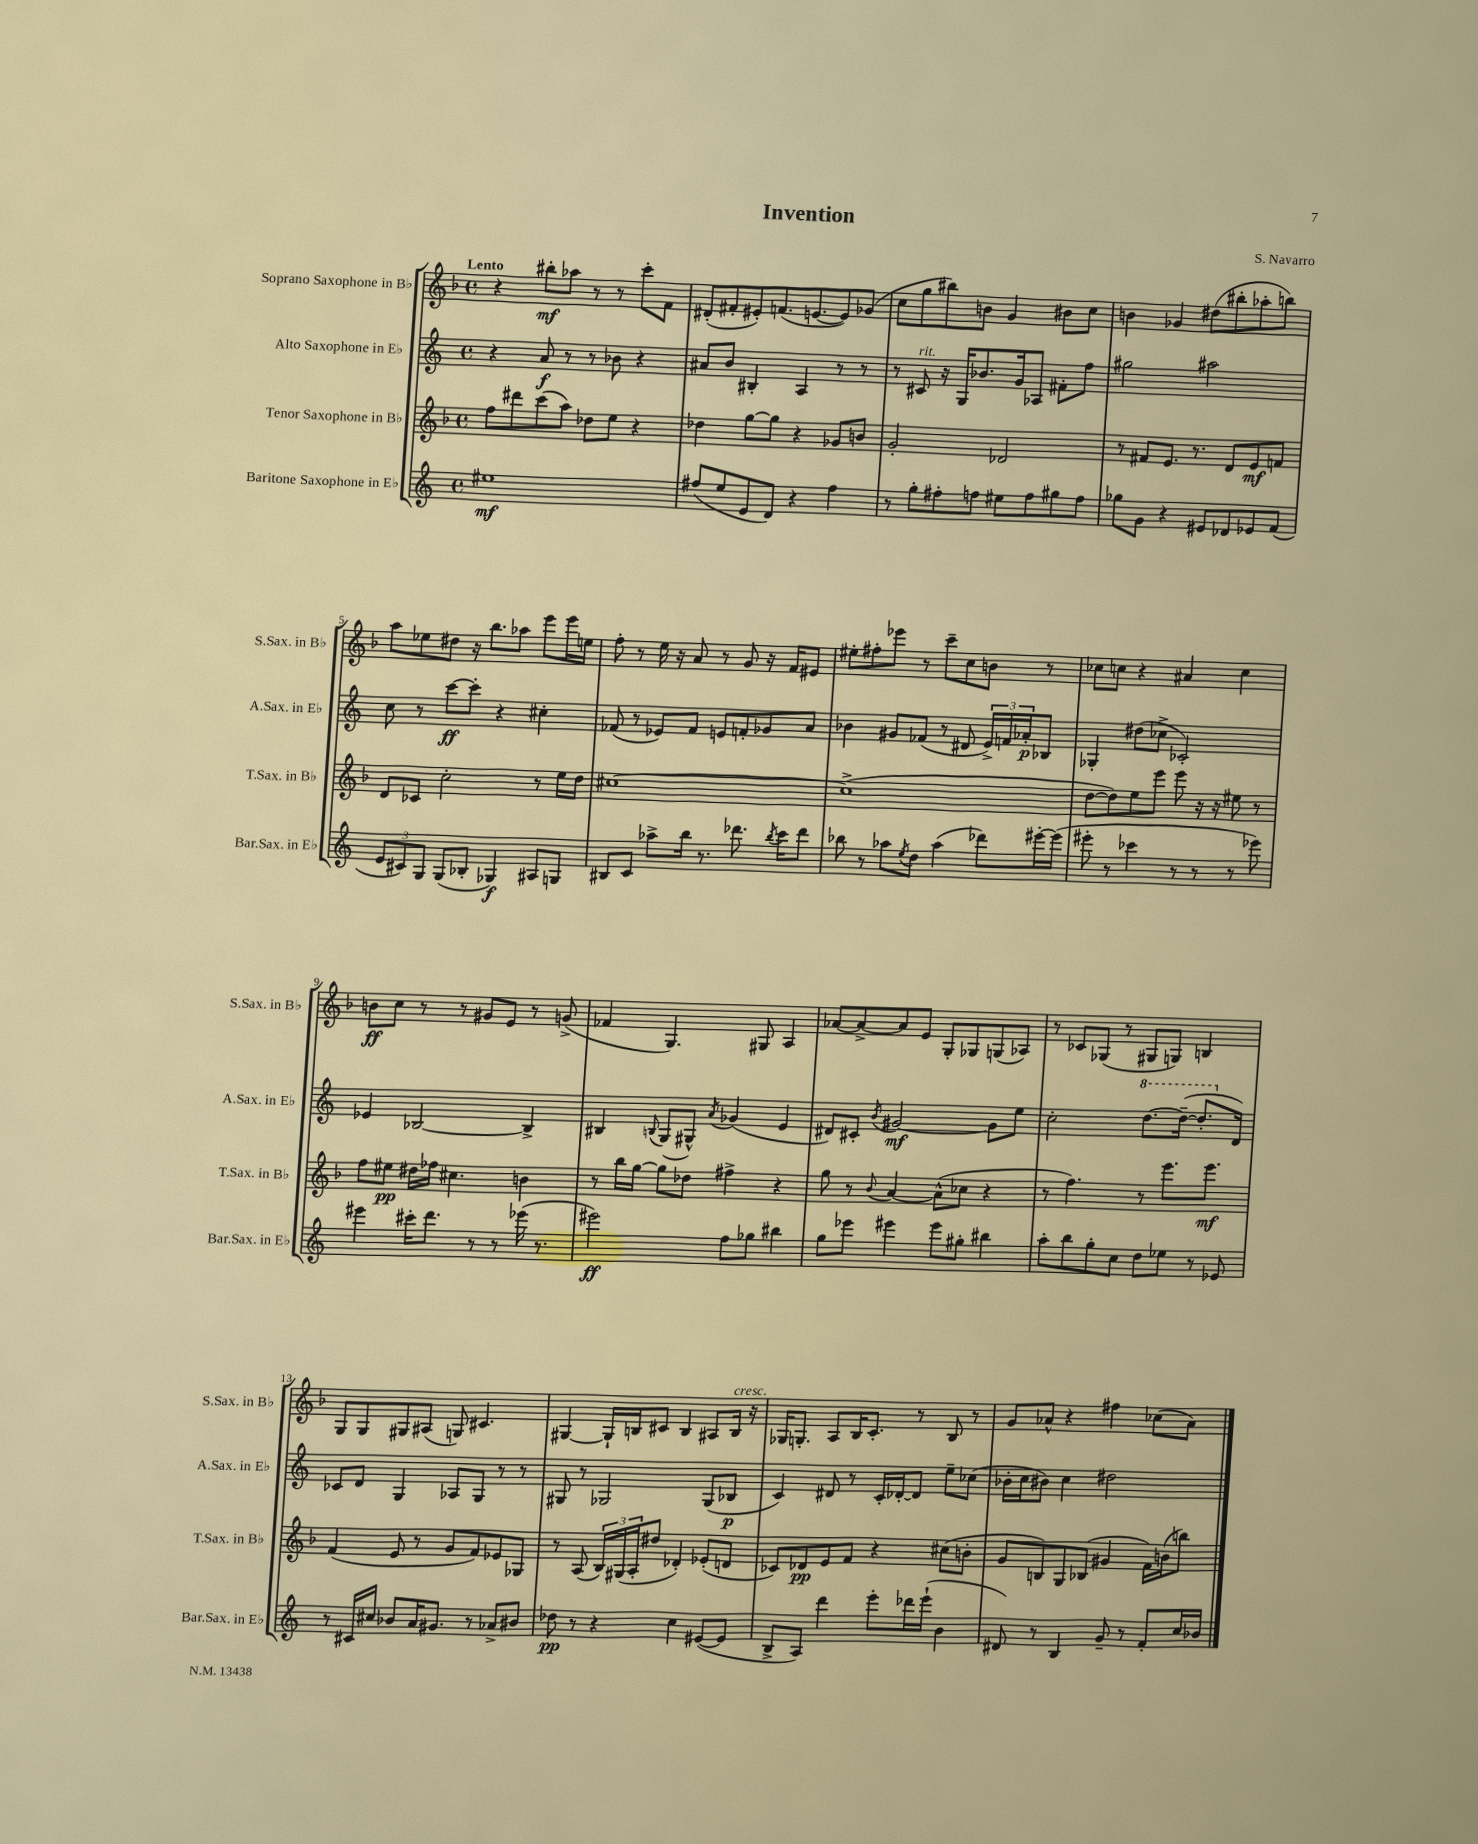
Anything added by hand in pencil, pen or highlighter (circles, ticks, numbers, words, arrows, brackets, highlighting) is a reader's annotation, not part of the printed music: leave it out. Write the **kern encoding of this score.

**kern	**kern	**kern	**kern
*staff4	*staff3	*staff2	*staff1
*clefG2	*clefG2	*clefG2	*clefG2
*k[]	*k[b-]	*k[]	*k[b-]
*M4/4	*M4/4	*M4/4	*M4/4
*met(c)	*met(c)	*met(c)	*met(c)
1ee#	8ff	4r	4r
.	8ddd#	.	.
.	(8ccc	8a	8bb#'
.	8aa)	8r	8aa-
.	8dd-	8r	8r
.	8ee	8b-	8r
.	4r	4r	8ccc'
.	.	.	8f
=	=	=	=
(8ff#	4dd-	8a#	(8d#'
8ee	.	8b	8f#'
8e	[8gg	4B#'	8e#')
8d)	8gg]	.	(8.f
4r	4r	4A	.
.	.	.	[8.e
4ff#	8g-	8r	8e])
.	8b	8r	(8g-
=	=	=	=
8r	2g'	8r	8cc
8gg'	.	8c#	8gg
8ff#'	.	16r	8bb#)
.	.	16G	.
8ff	.	8.b-	8b
8ee#	2d-	.	4g
.	.	16g	.
8ff	.	8A-	.
8gg#	.	8f#'	8b#
8ff	.	8ff	8cc
=	=	=	=
8gg-	8r	2gg#	4b
8g	8f#	.	.
4r	8.e	.	4g-
.	8.r	.	.
8e#	.	2aa#	(8dd#
8d-	8d	.	8bb#'
8e-	8e	.	8aa-'
(8f	8f	.	8bb)
=	=	=	=
12e	8d	8cc	8aa
12c#)	.	.	.
.	8c-	8r	8ee-
12G	.	.	.
(8G	2cc'	[8ccc	8dd#
8B-'	.	8ccc']	16r
.	.	.	8.bb-
4G-)	.	4r	.
.	.	.	8aa-
8A#	8r	4cc#'	8eee
8G	16ee	.	16eee
.	16dd	.	16ee
=	=	=	=
8B#	[1cc#	(8f-	8ff'
8c	.	8r	8r
8aa-^	.	8e-)	16ee
.	.	.	16r
16bb	.	8f-	8a
8.r	.	.	.
.	.	8e	8r
8.ddd-	.	8f'	8g
.	.	8g-	16r
8qbb	.	.	.
16ccc	.	.	16f
8ddd-	.	8a	8e#
=	=	=	=
8bb-	(1cc#^]	4b-	8ee#'
8r	.	.	8ff#'
8aa-	.	8g#	8eee-
8qee	.	.	.
8dd	.	(8f-	8r
(4aa-	.	8r	8ccc~
.	.	8d#	8cc
8ddd-)	.	24e^)	8b
.	.	24f	.
.	.	24a-'	.
[16eee#'	.	8B-	8r
(16eee#]	.	.	.
=	=	=	=
8eee#'	[8dd	4G-'	8cc-
8r	8dd])	.	8cc
4ccc-	8ee	(8dd#	4r
.	8eee	8cc-^	.
8r	8eee	2c-')	4a#
8r	16r	.	.
.	16r	.	.
8r	8ee#	.	4cc
8eee-)	8r	.	.
=	=	=	=
4eee#	8ff	4e-	8b
.	8ee#	.	8cc
16ccc#'	16dd#	[2B-	8r
8.ddd	16ff-	.	.
.	4.cc#	.	8r
8r	.	.	8g#
8r	.	.	8e
(16eee-	4b	4B-^]	8r
8.r	.	.	.
.	.	.	(8g^
=	=	=	=
2eee#)	8r	4B#	4f-
.	16bb-	.	.
.	[16gg	.	.
.	.	8qqB	.
.	8gg]	(8G	4.G)
.	8dd-	8G#^^)	.
.	.	8qa	.
8ff	4ff#^	(4g-	.
8gg-	.	.	8G#
4bb#	4r	4e	4A
=	=	=	=
8gg	8gg	8d#)	[8a-
8eee-	8r	8c#'	8a-^_
.	8qqb-	8qb	.
4eee#	[4a	[2g#	8a-]
.	.	.	8e
8eee#	(8a^^]	.	8G'
8gg#'	8cc-	.	8G-
4bb#	4r	8g#]	(8G
.	.	8ee	8A-)
=	=	=	=
8aa'	8r	2cc'	8r
8bb	4.ff)	.	8c-
8gg'	.	.	(8G-
8cc	.	.	8r
8dd	8r	[8.ddd	8G#
8ee-	8.eee	.	8G)
.	.	(16ddd~_	.
8r	.	8.ddd']	4B
.	8.eee	.	.
8e-	.	.	.
.	.	16d)	.
=	=	=	=
8r	(4f	8c-	8G
16c#	.	8d	8G
16cc#	.	.	.
8b-	8e	4G	8G#
16a	8r	.	(8A#
8.g#	.	.	.
.	8g	8A-	8G)
8r	8f)	8G	4.c#
8a-^	8e-	8r	.
8b#	8G-	8r	.
=	=	=	=
8dd-	8r	8G#	[4G#
8r	(8A	8r	.
4r	24B-)	2G-	16G#`]
.	(24G#	.	.
.	.	.	16B
.	24A'	.	.
.	8dd#	.	8c#
4cc	4d-')	.	4B
([8e#	(8e-'	(8G-	8A#
8e#]	8d	8B-	16B
.	.	.	16r
=	=	=	=
8B^	8c-)	4c)	16G-
.	.	.	8.G'
8A)	8d-	.	.
4ddd	8e	8d#	8A
.	8f	8r	16B-
.	.	.	8.c'
8eee'	4r	16c'	.
.	.	[16d-'	.
16ddd-	.	8d-]	8r
(16eee`	.	.	.
4b	(8cc#	8ee~	8B-
.	8b'	(8cc-	8r
=	=	=	=
8d#)	8g	16b-'	8g
.	.	16cc	.
8r	8B)	8b#)	8a-^^
4B	8G	4cc	4r
.	(8B-	.	.
8g~	4g#	2dd#	4ff#
8r	.	.	.
8f'	16f)	.	(8cc-
.	(16b	.	.
16cc	8bb)	.	8a-)
16b-	.	.	.
==	==	==	==
*-	*-	*-	*-
